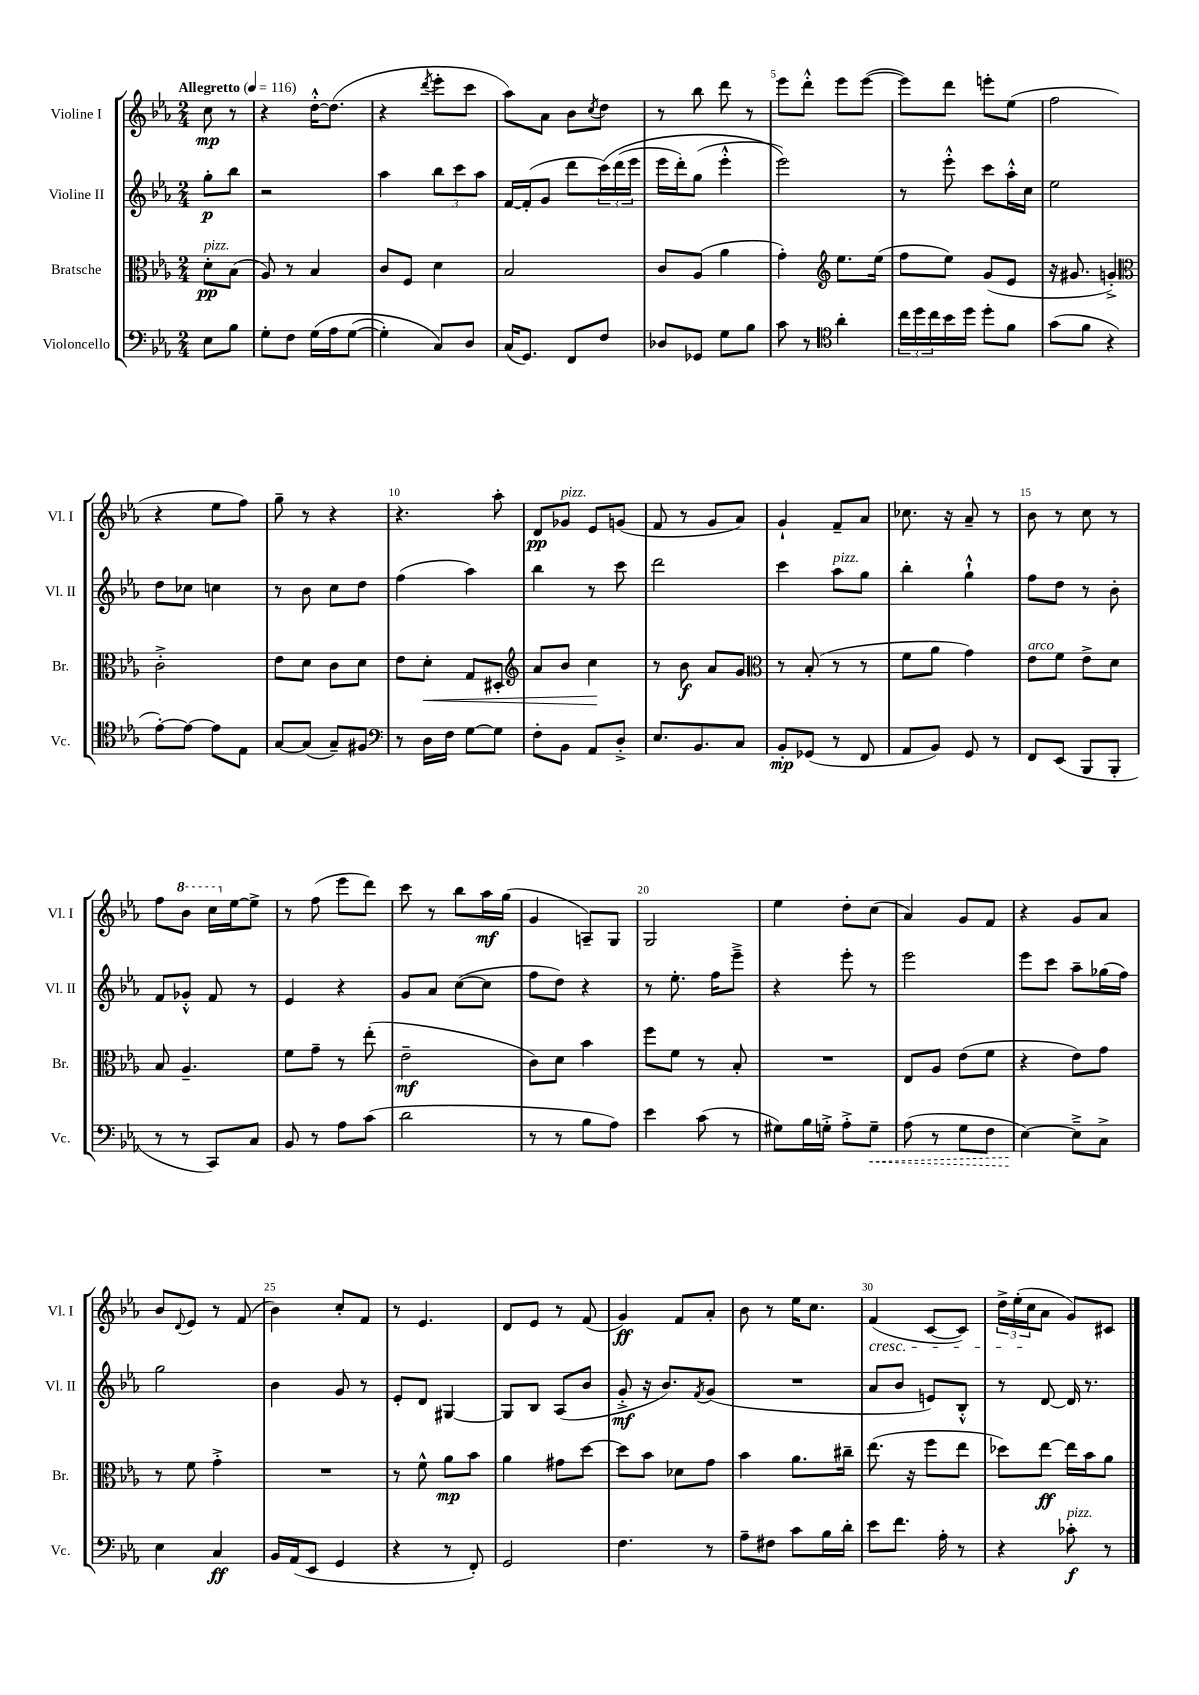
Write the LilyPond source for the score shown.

<<
\new StaffGroup <<
\new Staff = "s0" \with { instrumentName = "Violine I" shortInstrumentName = "Vl. I" } {
    \clef treble \key ees \major \numericTimeSignature \time 2/4 \partial 4 \tempo "Allegretto" 4 = 116
    c''8\mp r8 |
    r4 d''16~-.-^ d''8.( |
    r4 \acciaccatura { d'''8 } ees'''8-. c'''8 |
    aes''8) aes'8 bes'8 \acciaccatura { c''8 } d''8 |
    r8 bes''8 d'''8 r8 |
    ees'''8 d'''8-.-^ ees'''8 ees'''8~( |
    ees'''8) d'''8 e'''8-. ees''8( |
    f''2 |
    r4 ees''8 f''8) |
    g''8-- r8 r4 |
    r4. aes''8-. |
    d'8\pp ges'8^\markup { \italic "pizz." } ees'8 g'8( |
    f'8 r8 g'8 aes'8) |
    g'4-! f'8-- aes'8 |
    ces''8. r16 aes'8-- r8 |
    bes'8 r8 c''8 r8 |
    f''8 \ottava #1 bes''8 c'''16 \ottava #0 ees''16~ ees''8-> |
    r8 f''8( ees'''8 d'''8) |
    c'''8 r8 bes''8 aes''16\mf g''16( |
    g'4 a8--) g8 |
    g2 |
    ees''4 d''8-. c''8( |
    aes'4) g'8 f'8 |
    r4 g'8 aes'8 |
    bes'8 \appoggiatura { d'8 } ees'8 r8 f'8( |
    bes'4) c''8-. f'8 |
    r8 ees'4. |
    d'8 ees'8 r8 f'8( |
    g'4\ff) f'8 aes'8-. |
    bes'8 r8 ees''16 c''8. |
    f'4\cresc( c'8~ c'8) |
    \tuplet 3/2 { d''16-> ees''16-.( c''16\! } aes'8 g'8) cis'8 \bar "|." |
}
\new Staff = "s1" \with { instrumentName = "Violine II" shortInstrumentName = "Vl. II" } {
    \clef treble \key ees \major \numericTimeSignature \time 2/4 \partial 4
    g''8-.\p bes''8 |
    r2 |
    aes''4 \tuplet 3/2 { bes''8 c'''8 aes''8 } |
    f'16~ f'16-.( g'8 d'''8 \tuplet 3/2 { c'''16)\( d'''16( ees'''16 } |
    ees'''16 d'''16-.) g''8( ees'''4-.-^ |
    ees'''2)\) |
    r8 ees'''8-.-^ c'''8 aes''16-.-^ c''16 |
    ees''2 |
    d''8 ces''8 c''4 |
    r8 bes'8 c''8 d''8 |
    f''4( aes''4) |
    bes''4 r8 c'''8 |
    d'''2 |
    c'''4 aes''8^\markup { \italic "pizz." } g''8 |
    bes''4-. g''4-!-^ |
    f''8 d''8 r8 bes'8-. |
    f'8 ges'8-.-^ f'8 r8 |
    ees'4 r4 |
    g'8 aes'8 c''8~( c''8 |
    f''8 d''8) r4 |
    r8 ees''8.-. f''16 ees'''8---> |
    r4 ees'''8-. r8 |
    ees'''2 |
    ees'''8 c'''8 aes''8-- ges''16( f''16) |
    g''2 |
    bes'4 g'8 r8 |
    ees'8-. d'8 gis4~ |
    gis8 bes8 aes8( bes'8 |
    g'8-.->\mf r16 bes'8.) \acciaccatura { f'8 } g'8( |
    R2 |
    aes'8 bes'8 e'8) bes8-.-^ |
    r8 d'8~ d'16 r8. \bar "|." |
}
\new Staff = "s2" \with { instrumentName = "Bratsche" shortInstrumentName = "Br." } {
    \clef alto \key ees \major \numericTimeSignature \time 2/4 \partial 4
    d'8-.\pp^\markup { \italic "pizz." } bes8( |
    aes8) r8 bes4 |
    c'8 f8 d'4 |
    bes2 |
    c'8 aes8( aes'4 |
    g'4-.) \clef treble ees''8. ees''16( |
    f''8 ees''8) g'8( ees'8 |
    r16 gis'8. g'4-.->) |
    \clef alto c'2-.-> |
    ees'8 d'8 c'8 d'8 |
    ees'8 d'8-.\< g8 dis8-. |
    \clef treble aes'8 bes'8 c''4\! |
    r8 bes'8\f aes'8 g'8 |
    \clef alto r8 bes8-.( r8 r8 |
    f'8 aes'8 g'4) |
    ees'8^\markup { \italic "arco" } f'8 ees'8-> d'8 |
    bes8 aes4.-- |
    f'8 g'8-- r8 ees''8-.( |
    ees'2--\mf |
    c'8) d'8 bes'4 |
    f''8 f'8 r8 bes8-. |
    R2 |
    ees8 aes8 ees'8( f'8 |
    r4 ees'8) g'8 |
    r8 f'8 g'4-.-> |
    R2 |
    r8 f'8-^ aes'8\mp bes'8 |
    aes'4 gis'8 d''8~ |
    d''8 bes'8 des'8 g'8 |
    bes'4 aes'8. cis''16-- |
    ees''8.( r16 f''8 ees''8 |
    des''8) ees''8~\ff ees''16 bes'16 aes'8 \bar "|." |
}
\new Staff = "s3" \with { instrumentName = "Violoncello" shortInstrumentName = "Vc." } {
    \clef bass \key ees \major \numericTimeSignature \time 2/4 \partial 4
    ees8 bes8 |
    g8-. f8 g16\( aes16 g8~( |
    g4-.) c8\) d8 |
    c16( g,8.) f,8 f8 |
    des8 ges,8 g8 bes8 |
    c'8 r8 \clef tenor aes'4-. |
    \tuplet 3/2 { c''16 d''16 c''16 } bes'16 d''16 d''8-. f'8 |
    g'8( f'8 r4 |
    ees'8~-.) ees'8~ ees'8 ees8 |
    g8~ g8( g8--) fis8 |
    \clef bass r8 d16 f16 g8~ g8 |
    f8-. bes,8 aes,8 d8-.-> |
    ees8. bes,8. c8 |
    bes,8-.\mp ges,8( r8 f,8 |
    aes,8 bes,8) g,8 r8 |
    f,8 ees,8( bes,,8 bes,,8-. |
    r8 r8 c,8) c8 |
    bes,8 r8 aes8 c'8( |
    d'2 |
    r8 r8 bes8 aes8) |
    ees'4 c'8( r8 |
    gis8) bes16 g16-.-> aes8-.-> \once \override Hairpin.style = #'dashed-line g8--\< |
    aes8( r8 g8 f8 |
    ees4~\!) ees8---> c8-> |
    ees4 c4\ff |
    bes,16 aes,16( ees,8 g,4 |
    r4 r8 f,8-.) |
    g,2 |
    f4. r8 |
    aes8-- fis8 c'8 bes16 d'16-. |
    ees'8 f'8. aes16-. r8 |
    r4 ces'8-.\f^\markup { \italic "pizz." } r8 \bar "|." |
}
>>
>>
\layout { \context { \Score \override BarNumber.break-visibility = ##(#f #t #t) barNumberVisibility = #(every-nth-bar-number-visible 5) } }
